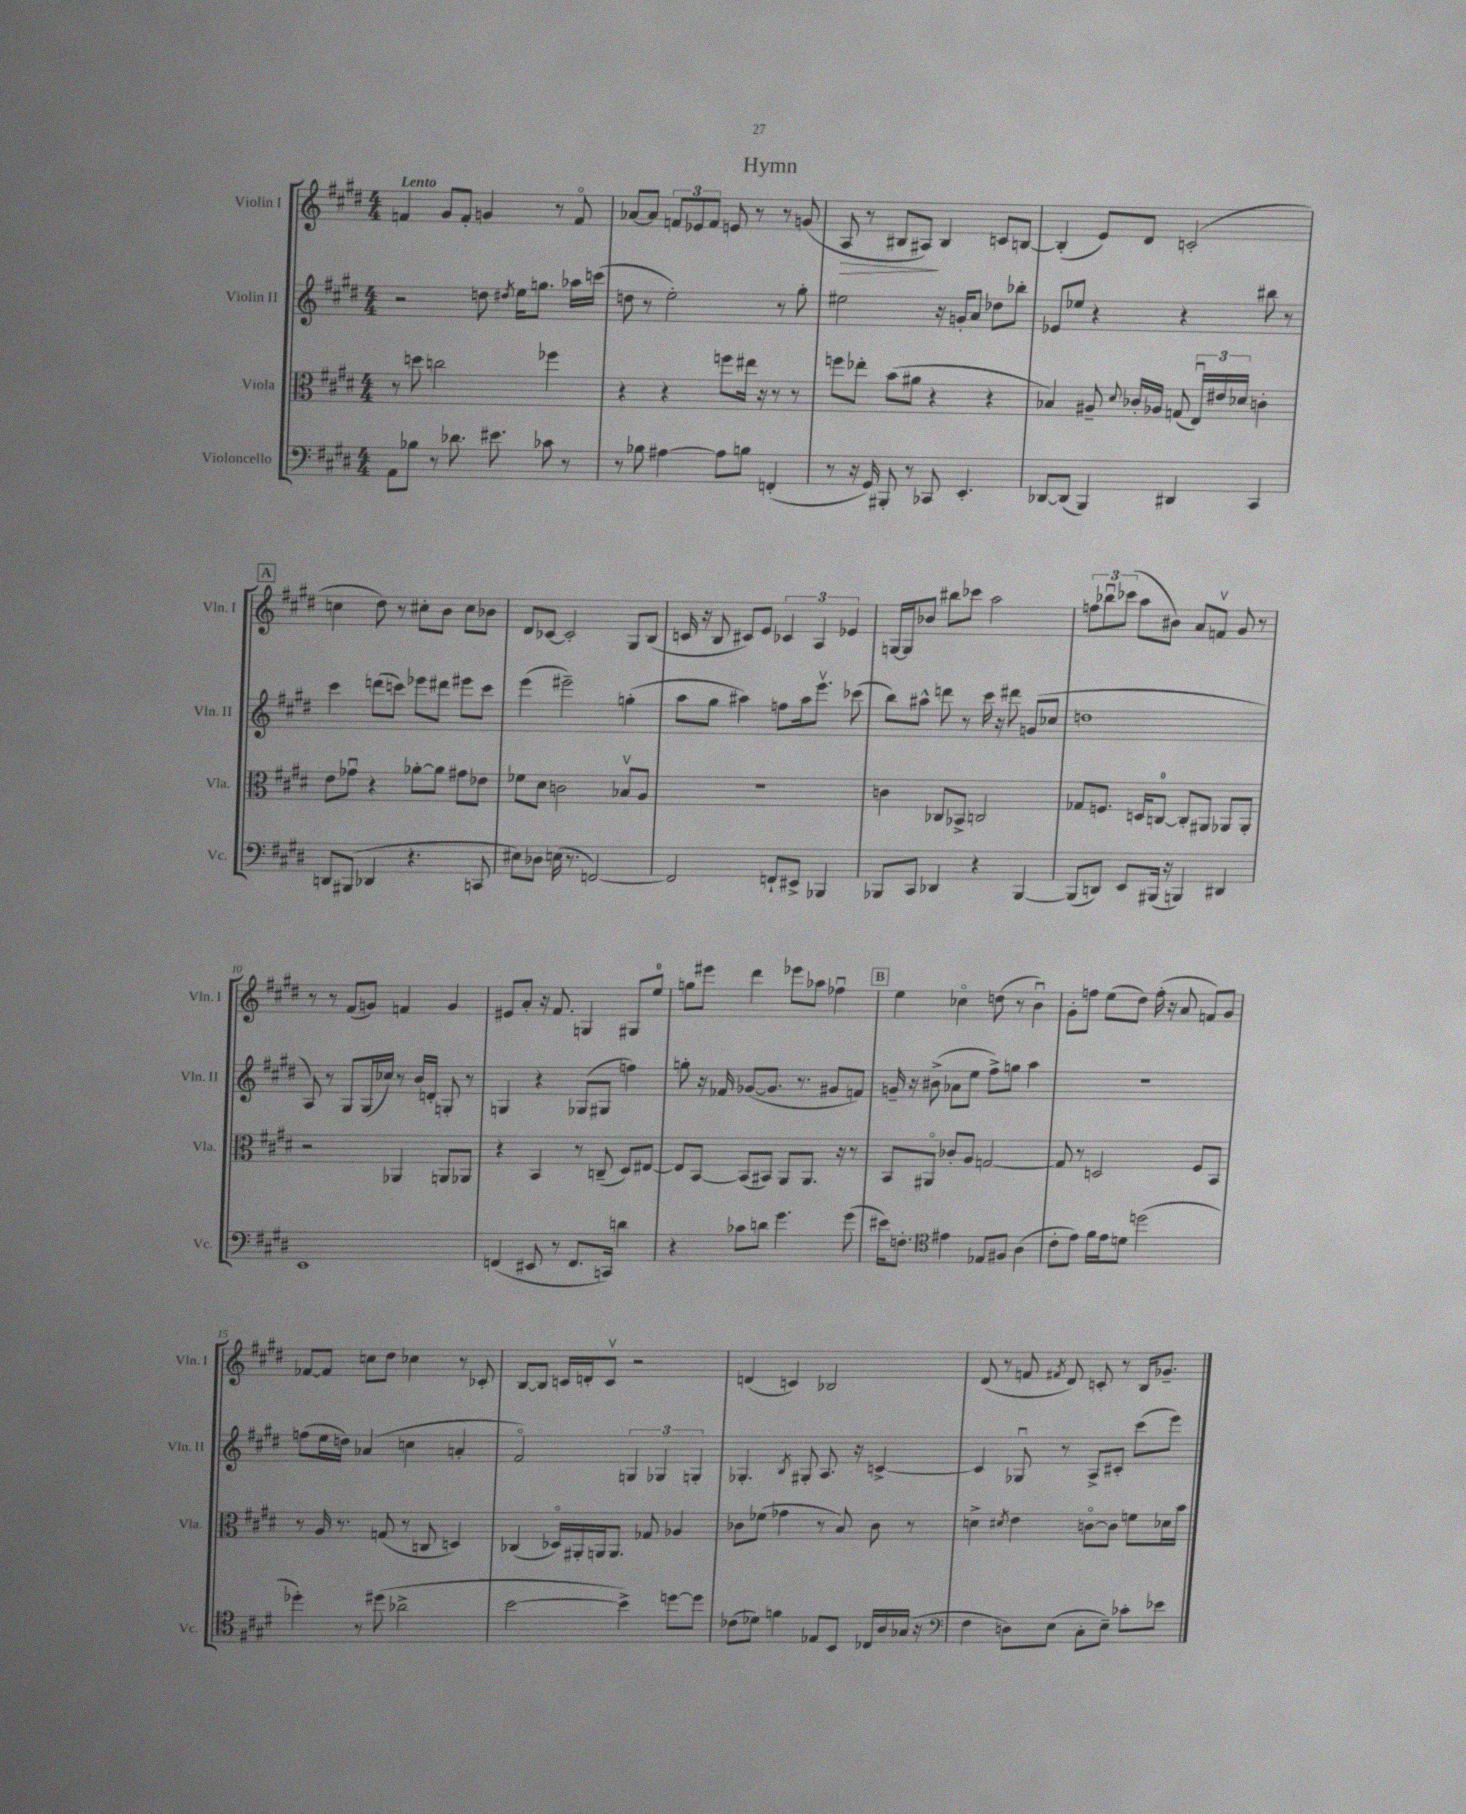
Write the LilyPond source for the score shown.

\header { title = "Hymn" }
<<
\new StaffGroup <<
\new Staff = "s0" \with { instrumentName = "Violin I" shortInstrumentName = "Vln. I" } {
    \clef treble \key e \major \numericTimeSignature \time 4/4 \tempo "Lento"
    \autoBeamOff f'4 gis'8[ f'8]-. g'4 r8 f'8\flageolet |
    aes'8[~ aes'8] \tuplet 3/2 { f'8[ ees'8 f'8] } e'8 r8 r8 g'8( |
    a8\> r8 bis8[ ais8]\!) bis4 c'8[ b8]~ |
    b4-.( e'8[) dis'8] c'2-.( |
    \mark \markup { \box "A" } c''4 dis''8) r8 cis''8[-. b'8] cis''8[ bes'8] |
    dis'8[ ces'8]~ ces'2-. gis8[ b8]( |
    c'16 r16 b8 cis'8[) e'8] \tuplet 3/2 { ces'4 a4 ees'4 } |
    g16[~ g16 bes'8] bis''8[ ces'''8] a''2 |
    \tuplet 3/2 { f''8[ bes''8\downbow ces'''8]( } a''8[ bis'8]) a'8[ f'8]\upbow gis'8 r8 |
    r8 r8 fis'8[( g'8]) f'4 g'4 |
    eis'8[ a'8]-. r16 fis'8. g4 gis8[ e''8]-0 |
    g''8[ eis'''8] dis'''4 ees'''8[ aes''8] fes''4\downbow |
    \mark \markup { \box "B" } e''4 ces''4\flageolet d''8( r8 b'4\downbow) |
    gis'8[-. f''8] e''8[( dis''8]) f''16-.( r16 a'8 f'8[) gis'8] |
    fes'8[~ fes'8] c''8[ dis''8] ces''4 r8 ces'8-. |
    b8[~ b8] c'16[ d'16-. c'8]\upbow r2 |
    d'4( c'4) bes2 |
    dis'8( r8 f'8 \acciaccatura { fis'8 } dis'8) c'8-. r8 b16[ ges'8.]-- \bar "|." |
}
\new Staff = "s1" \with { instrumentName = "Violin II" shortInstrumentName = "Vln. II" } {
    \clef treble \key e \major \numericTimeSignature \time 4/4
    \autoBeamOff r2 d''8 \acciaccatura { dis''8 } e''16[ g''8.] aes''16[ c'''16]( |
    d''8 r8 e''2-.) r8 gis''8-. |
    eis''2 r16 g'16[-. a'8] des''8[ bes''8]-. |
    ees'8[ ees''8] r4 r4 bis''8 r8 |
    \mark \markup { \box "A" } cis'''4 d'''8[( c'''8]) ees'''8[ dis'''8] eis'''8[ c'''8] |
    e'''4( eis'''2--) g''4-.( |
    a''8[ gis''8] ais''4) f''8[ ais''16 e'''8.]\upbow ces'''8( |
    b''8[) ais''8]-^ d'''8 r8 cis'''16 r16 dis'''8 g'8[( ces''8] |
    d''1 |
    a8) r8 gis8[ gis16( ces''16]) r8 b'16[ d'16]-. g8-. r8 |
    g4 r4 ges8[( gis8] f''4) |
    g''8-. r16 fes'16 ges'8[~( ges'8.] r8. gis'8[ f'8]) |
    \mark \markup { \box "B" } g'16-- r16 bis'8->( aes'8[ e''8] fis''8[->) g''8] a''4 |
    R1 |
    f''8[( e''16 d''16]) aes'4( c''4 a'4-. |
    fis'2\flageolet) \tuplet 3/2 { g4 ges4 g4-. } |
    ges4.-. \acciaccatura { b8 } gis8-. a8. r16 c'4~-> |
    c'4 ges8\downbow r8 a8[-> cis'8]-. cis'''8[( e'''8]) \bar "|." |
}
\new Staff = "s2" \with { instrumentName = "Viola" shortInstrumentName = "Vla." } {
    \clef alto \key e \major \numericTimeSignature \time 4/4
    \autoBeamOff r8 d''8 c''2 fes''4 |
    r4 r4 f''8[ eis''16] r16 r8 r8 |
    f''8[ ees''8]-. b'8[( ais'8] r4 r4 |
    bes4) ais8-- \appoggiatura { dis'8 } ces'16[-. aes16] g8( \tuplet 3/2 { e16[\downbow) eis'16 des'16] } c'4-. |
    \mark \markup { \box "A" } e'8[ ges'8]\downbow r4 aes'8[~-. aes'8] gis'8[ ees'8] |
    fes'8[ dis'8] c'2 bes8[\upbow a8] |
    r1 |
    c'4 ces8[ bes,8]-> c2 |
    ges8[ f8.] d16[ c8]-0~ c8[-. ais,8] aes,8[ aes,8]-. |
    r2 aes,4 a,8[ aes,8] |
    r4 b,4 r8 c8--( dis8[) eis8]~ |
    eis8[ b,8]~ b,8[( bis,8]) a,8[ a,8.] r16 r8 |
    \mark \markup { \box "B" } b,8[ ais,8]\flageolet ces'8[-. a8] g2~ |
    g8 r8 d2 fis8[ b,8] |
    r8 a16 r8. g8( r8 c8 d4) |
    ces4( des16[\flageolet) ais,16-. a,16 a,8.] ges8 aes4 |
    ces'8[ fes'8]( ges'4 r8 b8) ces'8 r8 |
    d'4-> \acciaccatura { dis'8 } e'4 c'8[~\flageolet c'8] f'8[ des'16 b'16] \bar "|." |
}
\new Staff = "s3" \with { instrumentName = "Violoncello" shortInstrumentName = "Vc." } {
    \clef bass \key e \major \numericTimeSignature \time 4/4
    \autoBeamOff a,8[ bes8] r8 des'8. eis'8. ces'8 r8 |
    r8 bes8 ais4~ ais8[ b8] f,4-.( |
    r8 r16 gis,16) bis,,8-. r8 ces,8 e,4.-. |
    des,8[~ des,8]( b,,4) dis,4 cis,4 |
    \mark \markup { \box "A" } d,8[ bis,,8]( des,4 r4. c,8 |
    eis8[) des8] e16( r8. f,2~) |
    f,2 f,8[-! eis,8]-> bes,,4 |
    bes,,8[ cis,8] des,4 r4 bes,,4~ |
    bes,,8[( d,8]) e,8[ bis,,16]( r16 b,,4) dis,4 |
    e,1 |
    f,4( eis,8 r8 f,8.[ c,16]) d'4 |
    r4 ces'8[ d'8] gis'4. gis'8( |
    \mark \markup { \box "B" } eis'16[) f8.]-. \clef tenor eis'4 ees8[ fis8] a4( |
    cis'8[-. e'8]) fis'16[ e'16 d'8] d''2( |
    des''4-.) r8 dis''8( aes'2-> |
    b'2~ b'4->) d''8[~ d''8] |
    ces'8[( des'8]) f'4 ees8[ b,8] ces16[ a16 ges16]( r16 |
    \clef bass fis4 d8[) e8]( cis8[-. e8]--) ces'8[-. ees'8] \bar "|." |
}
>>
>>
